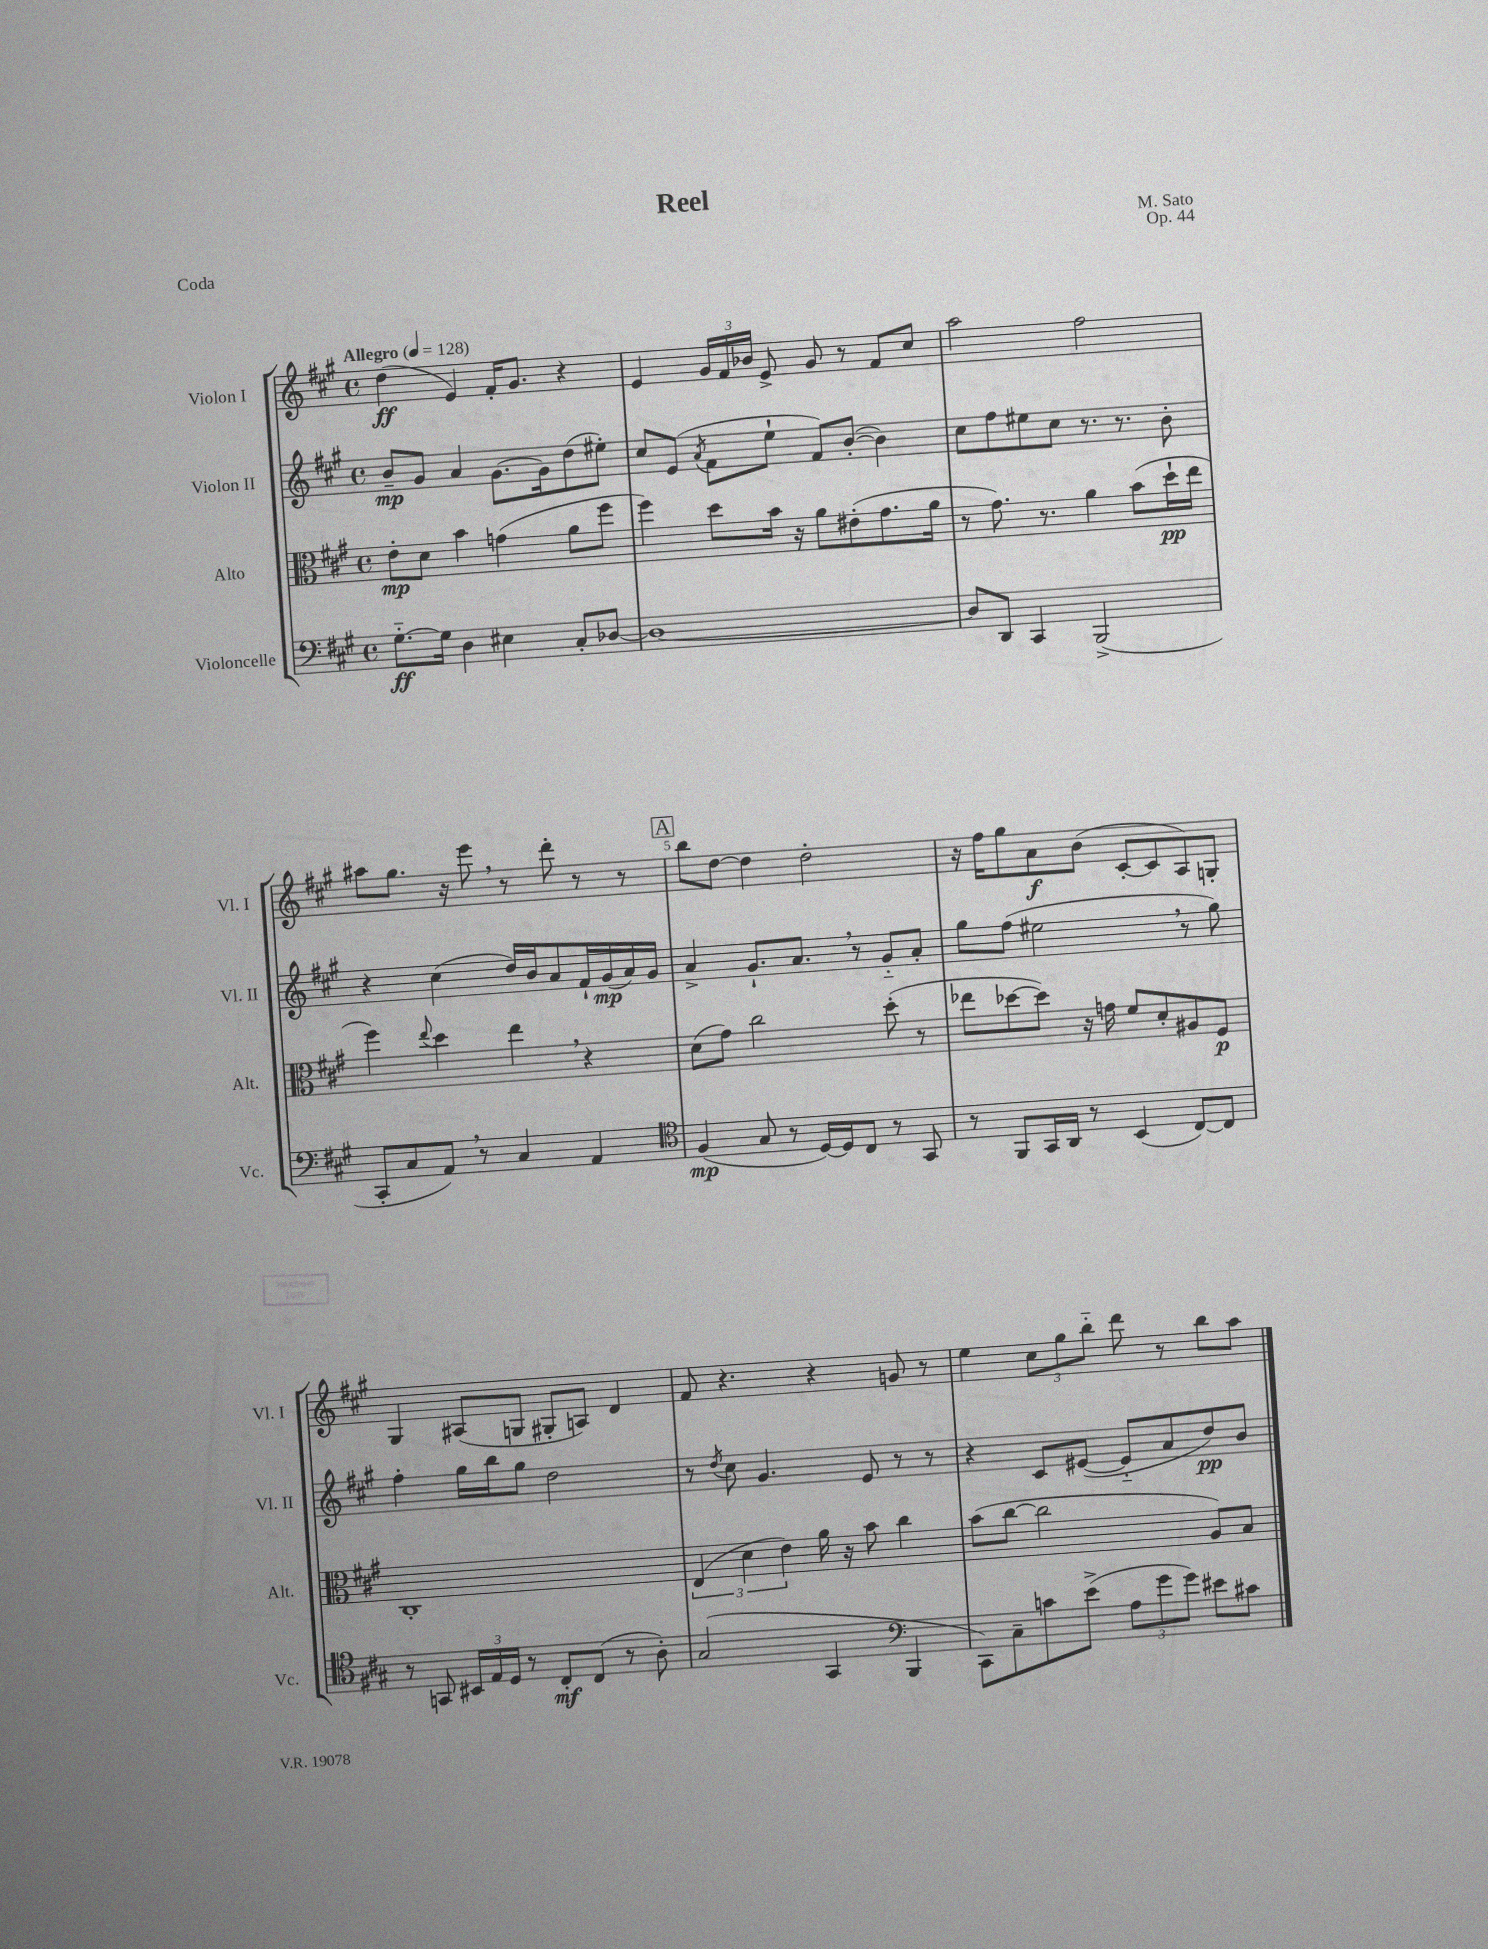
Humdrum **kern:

**kern	**kern	**kern	**kern
*staff4	*staff3	*staff2	*staff1
*clefF4	*clefC3	*clefG2	*clefG2
*k[f#c#g#]	*k[f#c#g#]	*k[f#c#g#]	*k[f#c#g#]
*M4/4	*M4/4	*M4/4	*M4/4
*met(c)	*met(c)	*met(c)	*met(c)
*MM128	*MM128	*MM128	*MM128
[8.G#'~	8e'	8b~	(4dd
.	8d	8g#	.
16G#]	.	.	.
4D	4b	4a	4e)
4E#	(4g	[8.g#	16f#'
.	.	.	8.g#
.	.	16g#]	.
8C#'	8a	(8dd	4r
[8D-	8ff#	8ee#')	.
=	=	=	=
1D-_	4ff#)	8cc#	4e
.	.	(8e	.
.	.	8qa	.
.	8dd	8f#	24g#
.	.	.	24f#
.	.	.	24b-
.	16b	8ee`	8e^
.	16r	.	.
.	8a	8f#)	8g#
.	(8e#'	([8b'	8r
.	8.g#	4b])	8f#
.	.	.	8cc#
.	16a	.	.
=	=	=	=
8D-]	8r	8cc#	2aa
8DD	8.g#)	8ff#	.
4CC#	.	8ee#	.
.	8.r	.	.
.	.	8cc#	.
(2BBB^	4a	8.r	2ff#
.	.	8.r	.
.	(8b	.	.
.	16dd`	8b'	.
.	16ee	.	.
=	=	=	=
8CC#'	4ff#)	4r	8aa#
8C#	.	.	8.gg#
.	8qqee	.	.
8AA)	4dd	(4cc#	.
.	.	.	16r
8r	.	.	8eee
4C#	4ee	16dd)	8r
.	.	16b	.
.	.	8a	8ddd'
4AA	4r	16f#`	8r
.	.	(16g#	.
.	.	16a)	8r
.	.	16g#	.
=	=	=	=
*clefC4	*	*	*
(4F#	(8d	4a^	8bb
.	8g#)	.	[8dd
8G#	2cc#	8.g#`	4dd]
8r	.	.	.
.	.	8.a	.
[16D)	.	.	2dd'
16D]	.	.	.
8C#	.	8r	.
8r	(8dd'	8g#'~	.
8GG#	8r	8a'	.
=	=	=	=
8r	8ee-	8gg#	16r
.	.	.	16ff#
8FF#	[8dd-	(8ff#	8gg#
16GG#	8dd-])	2ee#	8a
16AA	.	.	.
8r	16r	.	(8b
.	16g	.	.
(4BB	8f#	.	[8c#'
.	8d'	.	8c#]
[8C#)	8A#	8r	8A)
8C#]	8F#	8gg#)	8G'
=	=	=	=
8r	1C#'	4ff#'	4G#
8GG	.	.	.
24BB#	.	16gg#	(8A#
24E	.	.	.
.	.	16bb	.
24D	.	.	.
8r	.	8gg#	8G
8C#'	.	2dd	8G#'
(8C#	.	.	8A)
8r	.	.	4d
8A')	.	.	.
=	=	=	=
(2G#	(6E	8r	8f#
.	.	8qdd	.
.	.	8cc#	4.r
.	6d	.	.
.	.	4.g#	.
.	6e)	.	.
4GG#	16a	.	4r
.	16r	.	.
.	8b	8e	.
*clefF4	*	*	*
4BBB	4cc#	8r	8g
.	.	8r	8r
=	=	=	=
8CC#)	(8b	4r	4ee
8C#~	[8cc#	.	.
8c	2cc#]	8c#	12cc#
.	.	.	12gg#
(8e^	.	([8e#	.
.	.	.	12bb'~
12A	.	8e#'~]	8ddd
12g#	.	.	.
.	.	8a	8r
12g#)	.	.	.
8e#	8A)	8dd)	8bb
8c#	8B	8b	8aa
==	==	==	==
*-	*-	*-	*-
